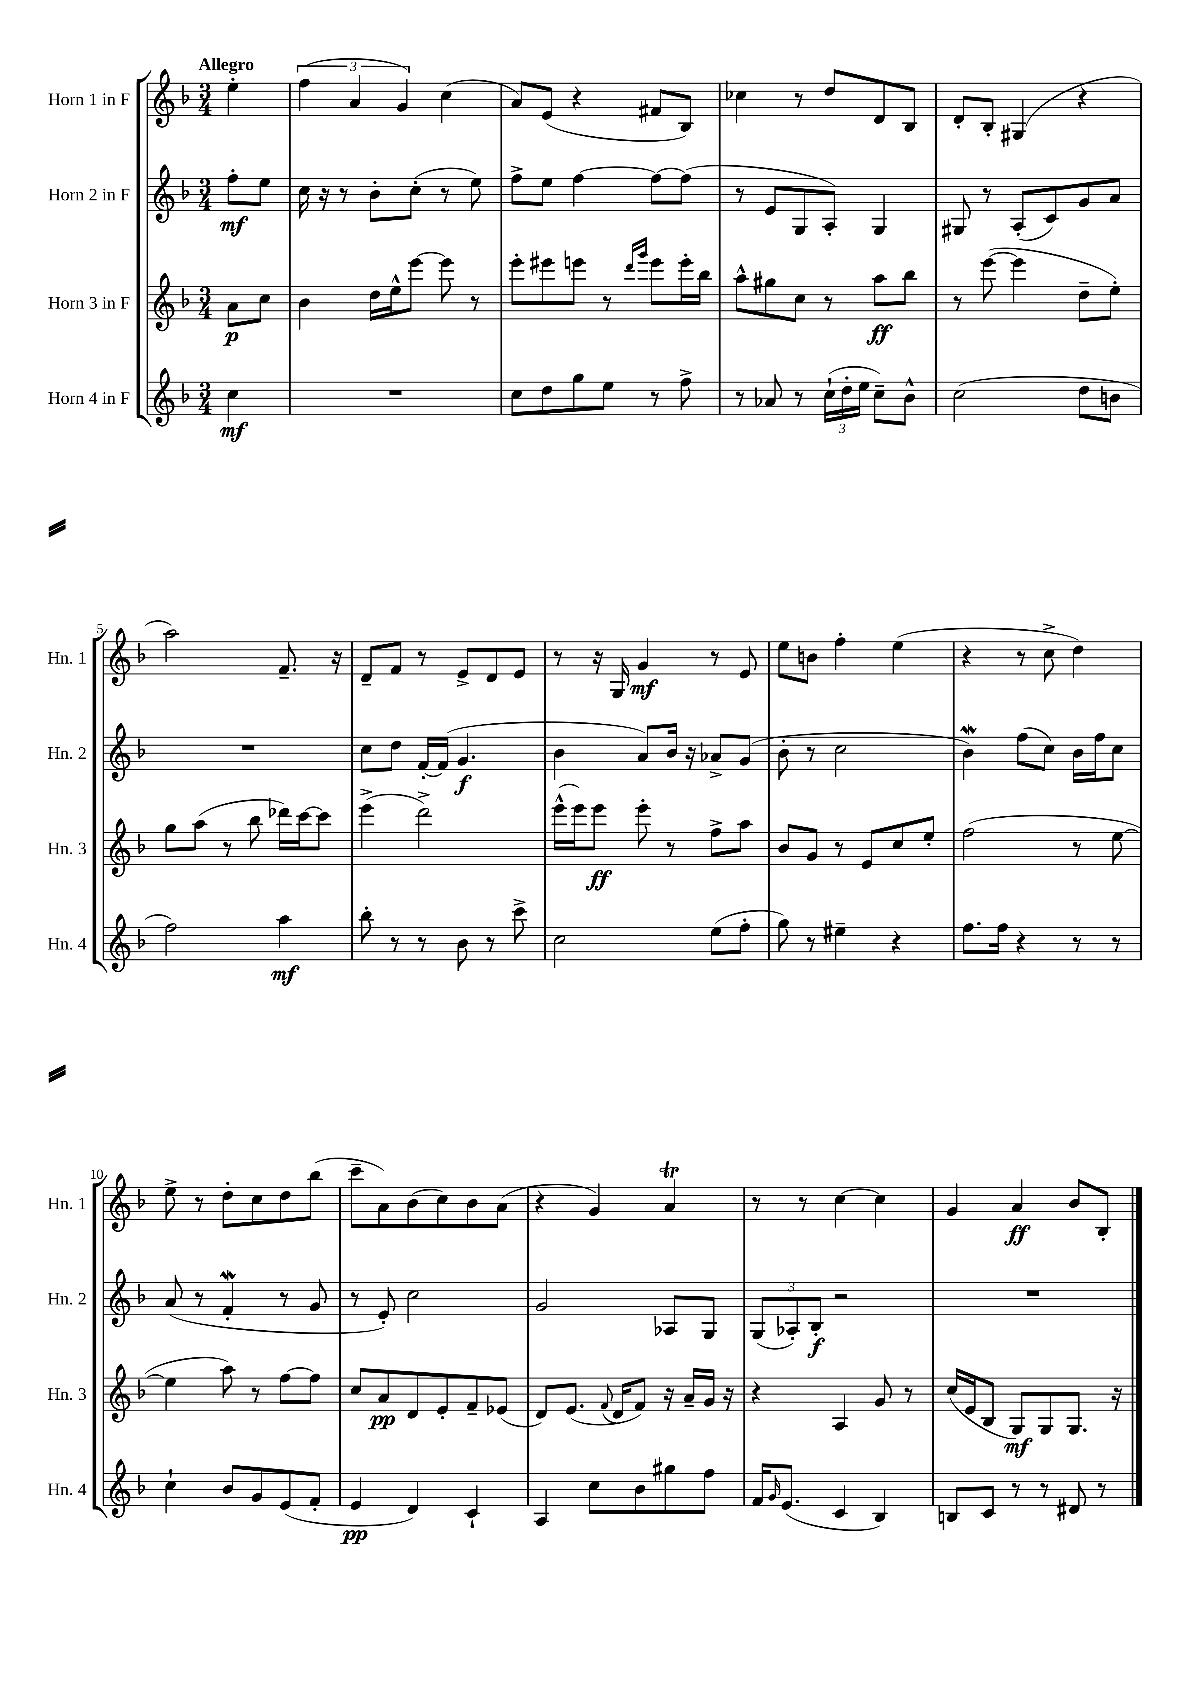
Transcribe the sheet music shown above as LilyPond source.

<<
\new StaffGroup <<
\new Staff = "s0" \with { instrumentName = "Horn 1 in F" shortInstrumentName = "Hn. 1" } {
    \clef treble \key f \major \numericTimeSignature \time 3/4 \partial 4 \tempo "Allegro"
    e''4-. |
    \tuplet 3/2 { f''4( a'4 g'4) } c''4( |
    a'8) e'8( r4 fis'8 bes8) |
    ces''4 r8 d''8 d'8 bes8 |
    d'8-. bes8-. gis4( r4 |
    a''2) f'8.-- r16 |
    d'8-- f'8 r8 e'8-> d'8 e'8 |
    r8 r16 g16 g'4\mf r8 e'8 |
    e''8 b'8 f''4-. e''4( |
    r4 r8 c''8-> d''4) |
    e''8-> r8 d''8-. c''8 d''8 bes''8( |
    c'''8-- a'8) bes'8( c''8) bes'8 a'8( |
    r4 g'4) a'4\trill |
    r8 r8 c''4~ c''4 |
    g'4 a'4\ff bes'8 bes8-. \bar "|." |
}
\new Staff = "s1" \with { instrumentName = "Horn 2 in F" shortInstrumentName = "Hn. 2" } {
    \clef treble \key f \major \numericTimeSignature \time 3/4 \partial 4
    f''8-.\mf e''8 |
    c''16 r16 r8 bes'8-. c''8-.( r8 e''8) |
    f''8-> e''8 f''4~ f''8~ f''8( |
    r8 e'8 g8 a8-.) g4 |
    gis8 r8 a8-.( c'8) g'8 a'8 |
    R2. |
    c''8 d''8 f'16~-. f'16( g'4.\f |
    bes'4 a'8) bes'16 r16 aes'8-> g'8( |
    bes'8-. r8 c''2 |
    bes'4\mordent) f''8( c''8) bes'16 f''16 c''8 |
    a'8( r8 f'4-.\mordent r8 g'8 |
    r8 e'8-.) c''2 |
    g'2 aes8 g8 |
    \tuplet 3/2 { g8( aes8-.) bes8-.\f } r2 |
    R2. \bar "|." |
}
\new Staff = "s2" \with { instrumentName = "Horn 3 in F" shortInstrumentName = "Hn. 3" } {
    \clef treble \key f \major \numericTimeSignature \time 3/4 \partial 4
    a'8\p c''8 |
    bes'4 d''16 e''16-^ e'''8~ e'''8 r8 |
    e'''8-. eis'''8 e'''8 r8 \grace { d'''16 g'''16 } e'''8 e'''16-. bes''16 |
    a''8-^ gis''8 c''8 r8 a''8\ff bes''8 |
    r8 e'''8~( e'''4 d''8-- e''8-.) |
    g''8 a''8( r8 bes''8 des'''16) c'''16~ c'''8 |
    e'''4->( d'''2->) |
    e'''16-^( e'''16) e'''8\ff e'''8-. r8 f''8-> a''8 |
    bes'8 g'8 r8 e'8 c''8 e''8-. |
    f''2( r8 e''8~ |
    e''4 a''8) r8 f''8~ f''8 |
    c''8 a'8\pp d'8 e'8-. f'8-- ees'8( |
    d'8) e'8.( \appoggiatura { f'8 } d'16 f'8) r16 a'16-- g'16 r16 |
    r4 a4 g'8 r8 |
    c''16( e'16 bes8 g8\mf) g8 g8. r16 \bar "|." |
}
\new Staff = "s3" \with { instrumentName = "Horn 4 in F" shortInstrumentName = "Hn. 4" } {
    \clef treble \key f \major \numericTimeSignature \time 3/4 \partial 4
    c''4\mf |
    R2. |
    c''8 d''8 g''8 e''8 r8 f''8-> |
    r8 aes'8 r8 \tuplet 3/2 { c''16-!( d''16-. e''16 } c''8--) bes'8-^ |
    c''2( d''8 b'8 |
    f''2) a''4\mf |
    bes''8-. r8 r8 bes'8 r8 c'''8-> |
    c''2 e''8( f''8-. |
    g''8) r8 eis''4-- r4 |
    f''8. f''16 r4 r8 r8 |
    c''4-! bes'8 g'8 e'8( f'8-. |
    e'4\pp d'4) c'4-! |
    a4 c''8 bes'8 gis''8 f''8 |
    f'16 \grace { g'16 } e'8.( c'4 bes4) |
    b8 c'8 r8 r8 dis'8 r8 \bar "|." |
}
>>
>>
